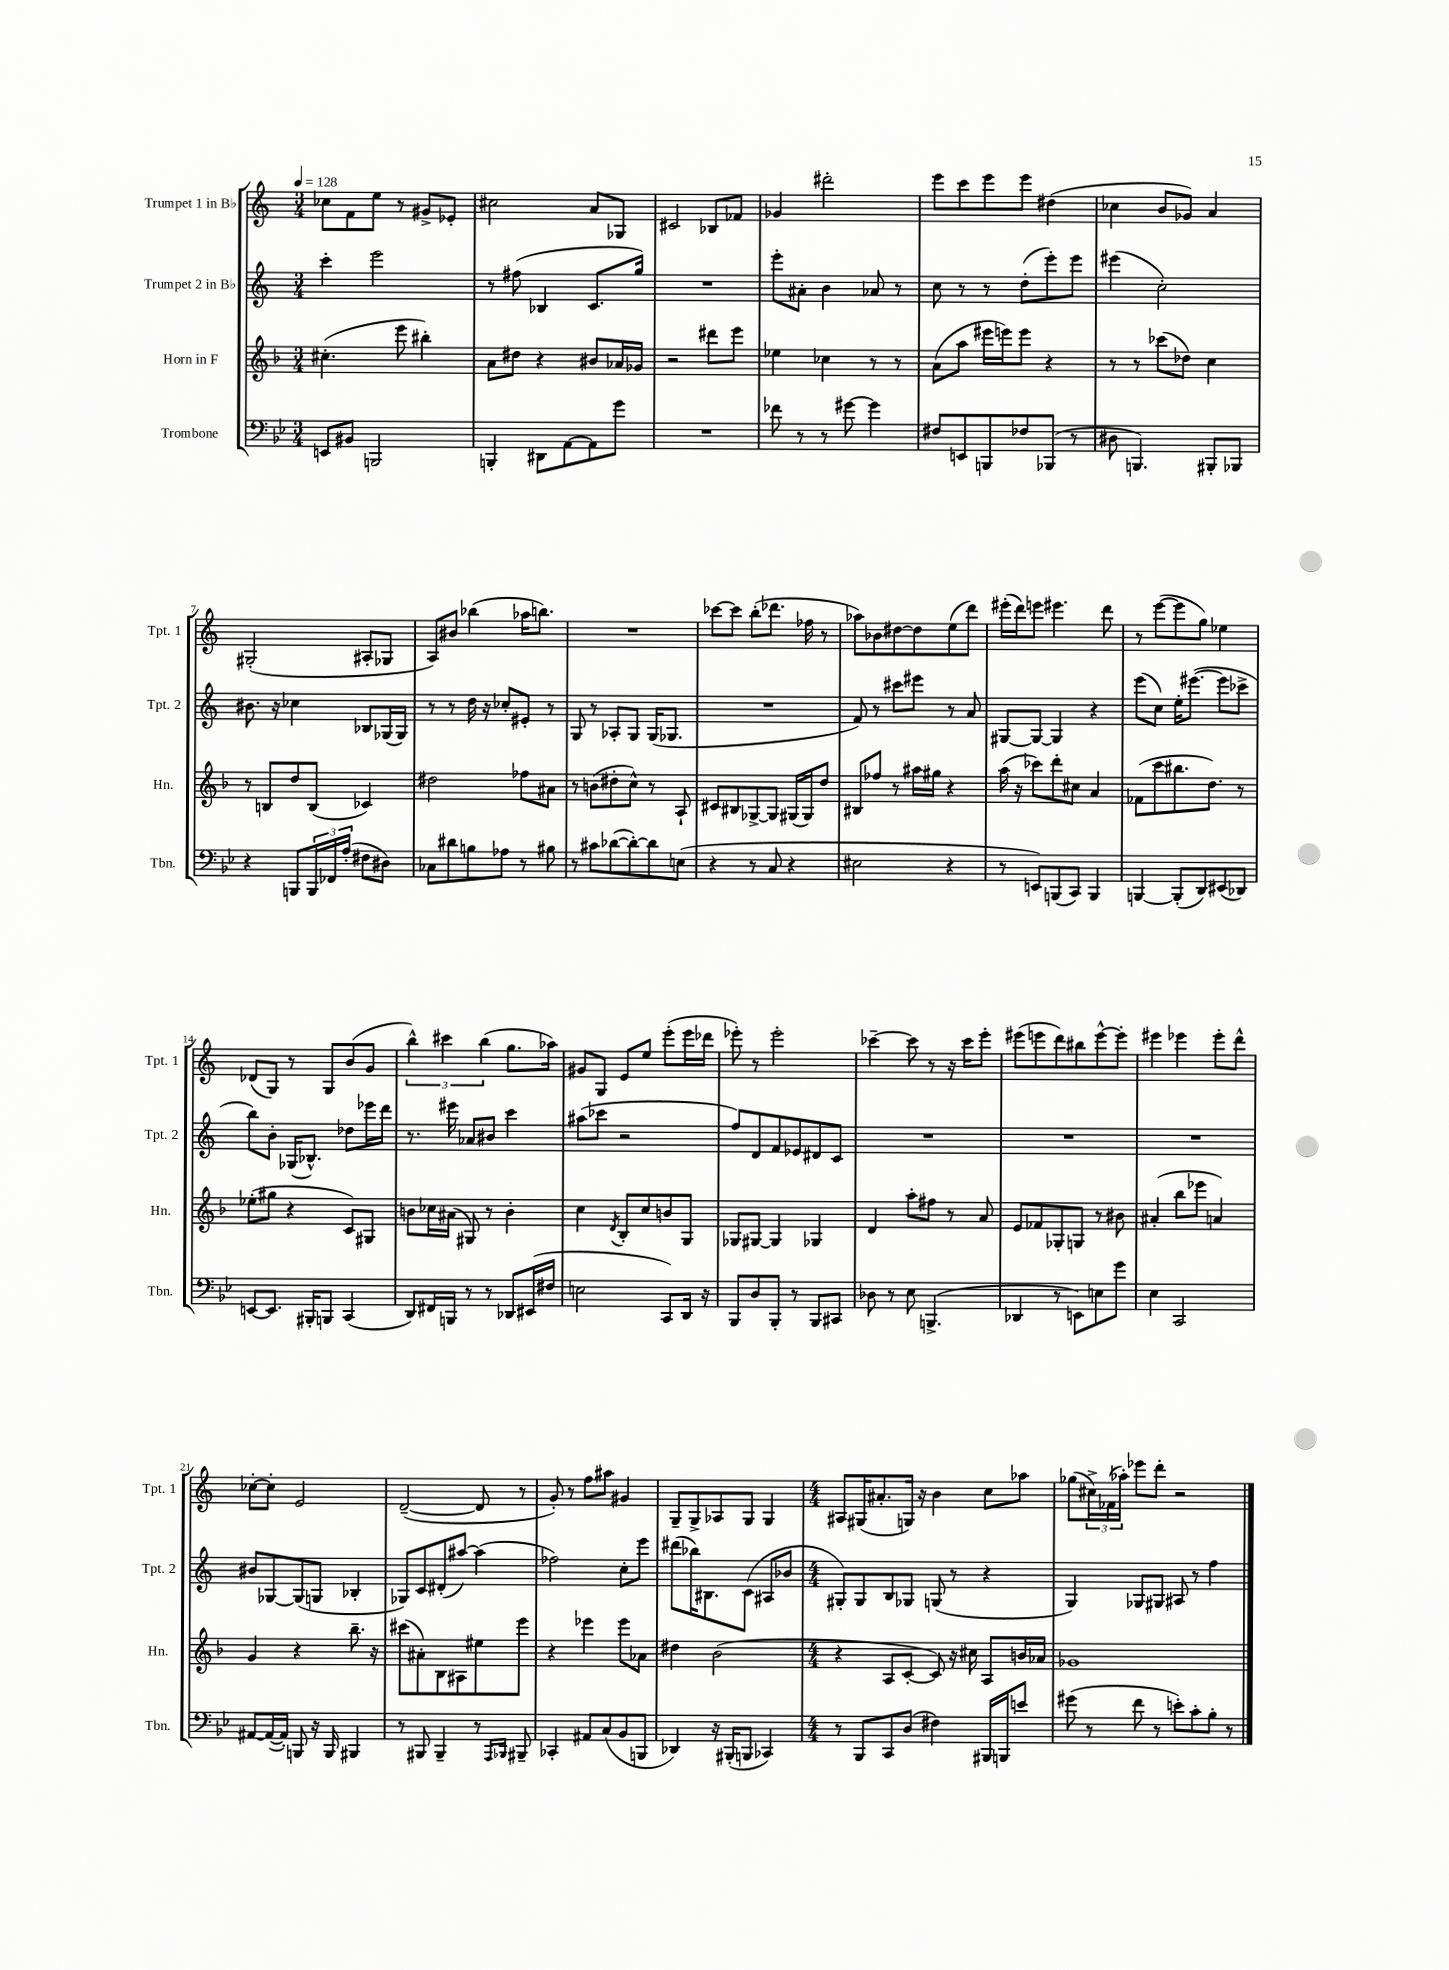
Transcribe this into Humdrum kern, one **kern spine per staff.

**kern	**kern	**kern	**kern
*part4	*part3	*part2	*part1
*staff4	*staff3	*staff2	*staff1
*I"Trombone	*I"Horn in F	*I"Trumpet 2 in B♭	*I"Trumpet 1 in B♭
*I'Tbn.	*I'Hn.	*I'Tpt. 2	*I'Tpt. 1
*clefF4	*clefG2	*clefG2	*clefG2
*k[b-e-]	*k[b-]	*k[]	*k[]
*M3/4	*M3/4	*M3/4	*M3/4
*MM128	*MM128	*MM128	*MM128
=1	=1	=1	=1
8EEn/L	(4.cc#X'\	4ccc'\	8cc-X\L
8BB#X/J	.	.	8f\
2BBBn/	.	2eee\	8ee\J
.	8eee\	.	8r
.	4bb#X'\)	.	8g#X^/L
.	.	.	8e-X'/J
=2	=2	=2	=2
4BBBn'/	8a\L	8r	2cc#X\
.	8dd#X\J	(8ff#X\	.
8DD#X\L	4r	4B-X/	.
[8AA\	.	.	.
8AA\]	8b#X/L	8.c/L	8a/L
8g\J	16a-X/L	.	8G-X/J
.	16g-X/JJ	16gg/Jk)	.
=3	=3	=3	=3
2.r	2r	2.r	2c#X/
.	8ddd#X\L	.	8B-X/L
.	8eee\J	.	8f-X/J
=4	=4	=4	=4
8f-X\	4ee-X\	8eee'\L	4g-X/
8r	.	8a#X'\J	.
8r	4cc-X\	4b\	2ddd#X'\
[8g#X\	.	.	.
4g#\]	8r	8a-X/	.
.	8r	8r	.
=5	=5	=5	=5
8F#X/L	(8a\L	8cc\	8eee\L
8EEn/	8aa\J	8r	8ccc\
8BBBn/	16eee#X\LL	8r	8eee\
.	16eeen\J)	.	.
8F-X/	8eee\J	(8dd'\L	8eee\J
(8BBB-X/J	4r	8eee'\)	(4dd#X\
8r	.	8eee\J	.
=6	=6	=6	=6
8D#X\	8r	(4eee#X\	4cc-X\
4.BBBn/)	8r	.	.
.	(8ccc-X\L	2cc'\)	8b/L
.	8dd-X\J)	.	8g-X/J)
8BBB#X'/L	4cc\	.	4a/
8BBB-X/J	.	.	.
!!LO:LB:g=z
=7	=7	=7	=7
4r	8r	8.b#X\	(2G#X'/
.	8Bn/L	.	.
.	.	16r	.
8BBBn/L	8dd/	4cc-X\	.
24BBB/L	(8B/J	.	.
24FF-X/	.	.	.
(24A'/JJ	.	.	.
8F#X\L	4c-X/)	8B-X/L	8A#X'/L
8D#X\J)	.	(16G-X/L	8G-X/J
.	.	16G-/JJ)	.
=8	=8	=8	=8
8C-X\L	2dd#X\	8r	8A/L)
8d#X\	.	8r	8b#X/J
8Bn\	.	16dd\	(4bb-X\
.	.	16r	.
8A-X\J	.	8cc-X'/L	.
8r	8ff-X\L	8e#X'/J	16aa-X\KL
.	.	.	8.bbn\J)
8B#X\	8a#X\J	8r	.
=9	=9	=9	=9
8r	8r	8G/	2.r
8c#X\L	(8bn\L	8r	.
([8d-X\	8dd#X'\	8A-X'/L	.
8d-'\_)	8cc^^\J)	8G/J	.
8d-\]	8r	(16G/KL	.
.	.	8.G-X/J	.
(8En\J	8A`/	.	.
=10	=10	=10	=10
4r	8c#X/L	2.r	[8ccc-X\L
.	8B#X/	.	8ccc-\J]
8r	[8G-X^/	.	(8bb'\L
8C/	8G-/J]	.	8.ddd-X\J
4r	(16G#X/LL	.	.
.	16G#/J)	.	16ff-X\
.	8dd/J	.	8r
=11	=11	=11	=11
2E#X\	8B#X/L	8f/)	8aa-X\L)
.	8ff-X/J	8r	8b-X\
.	8r	8ccc#X\L	[8dd#X\
.	16aa#X\LL	8eee#X\J	8dd#\]
.	16gg#X\JJ	.	.
4r	4r	8r	(8ee\
.	.	8a/	8ddd\J)
=12	=12	=12	=12
8r	(16aa\	[8G#X/L	(16eee#X'\LL
.	16r	.	16ddd\J)
8EEn/L)	8ccc-X\L)	8G#/J_	8eeen\J
(8BBBn/	8ddd'\	4G#/]	4.eee#X\
8CC/J)	8cc#X\J	.	.
4BBB/	4a/	4r	.
.	.	.	8ddd\
=13	=13	=13	=13
[4BBBn/	(8f-X\L	(8eee\L	8r
.	8ccc\	8cc\J)	([8eee\L
(8BBB'/L]	8.bb#X\	16ee'\KL	8eee\]
.	.	([8.eee#X\J	.
8DD/)	.	.	8gg\J)
.	8.dd\J)	.	.
(8EE#X/	.	8eee#\L]	4ee-X\
8DD-X/J)	8r	8ccc-X^\J	.
!!LO:LB:g=z
=14	=14	=14	=14
[8EEn/L	(8ee-X'\L	8bb\L)	(8d-X/L
8.EE/J]	8gg#X\J	8b'\J	8G/J)
.	4r	(16G-X/KL	8r
16BBB#X'/KL	.	8.B-X^^/J)	.
8BBBn/J	.	.	8G/L
(4CC/	8c/L)	8dd-X\L	(8b/
.	8G#X/J	16eee-X\L	8g/J
.	.	16ddd\JJ	.
=15	=15	=15	=15
8DD/L)	8bn\L	8.r	6bb^^\)
16FF#X/L	16cc-X\L	.	.
.	.	.	6ccc#X\
16BBBn/JJ	(16a#X\JJ	16eee#X\	.
8r	8G#X/)	8a-X/L	.
.	.	.	(6bb\
8r	8r	8b#X/J	.
8DD-X/L	4b'\	4ccc\	8.gg\L
(16EE#X/L	.	.	.
16F#X/JJ	.	.	16aa-X\Jk)
=16	=16	=16	=16
2En\	4cc\	(8aa#X\L	8g#X/L
.	.	8ccc-X\J	8G/J
.	8qd/	.	.
.	8B-'/L	2r	8e/L
.	8cc/	.	8ee/J
8CC/L)	8bn/	.	(8eee'\L
16DD/Jk	8G/J	.	16eee\L
16r	.	.	16ddd-X\JJ
=17	=17	=17	=17
8BBB-/L	8G-X/L	8ff/L)	8eee-X'\)
8D/	[8G#X/J	8d/	8r
8BBB-'/J	4G#/]	8f/	2eee-'\
8r	.	8e-X/	.
8BBB-/L	4G-X/	8d#X/	.
8CC#X/J	.	8c/J	.
=18	=18	=18	=18
8D-X\	4d/	2.r	[4ccc-X~\
8r	.	.	.
8E-\	8aa'\L	.	8ccc-\]
(4.BBBn^/	8ff#X\J	.	8r
.	8r	.	16r
.	.	.	16ccc-\KL
.	8a/	.	8eee'\J
=19	=19	=19	=19
4DD-X/	8e/L	2.r	(8eee#X\L
.	8f-X/	.	8eeen\
8r	8G-X'/	.	8ddd\)
8EEn\L)	8Gn/J	.	8bb#X\
8En\	8r	.	[8eee^^\
8g\J	8b#X\	.	8eee'\J]
=20	=20	=20	=20
4E-\	(4a#X'/	2.r	4eee#X\
2CC/	8bb-\L	.	4eee-X\
.	8eee-X\J	.	.
.	4an/)	.	8eee-'\L
.	.	.	8ddd^^\J
!!LO:LB:g=z
=21	=21	=21	=21
[8AA#X/L	4g/	8b#X/L	[8cc-X'\L
(16AA#/L_	.	[8G-X/	8cc-'\J]
16AA#'/JJ])	.	.	.
8BBBn/	4r	(8G-/]	2e/
16r	.	8Gn/J	.
16BBB/	.	.	.
4BBB#X/	8.bb-~\	4B-X'/	.
.	16r	.	.
=22	=22	=22	=22
8r	(8ccc#X\L	8G-X/L)	([2d~/
8BBB#X/	8a#X'\)	8c/	.
4BBB#~/	8B-\	(8d#X'/	.
.	8A#X\	[8aa#X/J)	.
8r	8ee#X\	(4aa#\]	8d/]
16qqAAA/LL	.	.	.
16qqBBB-X/JJ	.	.	.
8BBB#X~/	8eee\J	.	8r
=23	=23	=23	=23
4CC-X'/	4r	2ff-X\)	8g'/)
.	.	.	8r
8AA#X/L	4eee-X\	.	8ff\L
(8C/	.	.	8aa#X\J
8BB-/	8eee-\L	8cc'\L	4g#X/
8BBBn/J	8a-X\J	8eee\J	.
=24	=24	=24	=24
4DD-X/)	4dd#X\	(8ddd#X\L	8G~/L
.	.	16bb-X\K)	8G^/
.	.	8.B#X\	.
16r	(2b-\	.	8A-X/
(16BBB#X'/KL	.	.	.
8BBBn/J	.	(8c\J	8G/J
4CC-X/)	.	8A#X/L	4G/
.	.	8b-X/J	.
=25	=25	=25	=25
*M4/4	*M4/4	*M4/4	*M4/4
8r	4r	8G#X'/L)	8A#X/L
8BBB-/L	.	8G#/	(16G#X/K
.	.	.	8.a#X'/
8CC/	8A/L	8B/	.
(8D/J	[8c'/J	8G-X/J	16Gn/Jk)
.	.	.	16r
4F#X\)	8c/])	(8Gn/	4b\
.	16r	8r	.
.	16cc#X\	.	.
16BBB#X/LL	8A/L	4r	8cc\L
16BBBn/J	.	.	.
8en/J	16bn/L	.	8aa-X\J
.	16a-X/JJ	.	.
=26	=26	=26	=26
(8g#X\	1g-X	4G/)	(8gg-X\L
8r	.	.	24cc#X^\L)
.	.	.	(24f-X\
.	.	.	24aa-X'\JJ)
8f\	.	8G-X/L	8eee-X\L
8r	.	8G#X/J	8ddd'\J
8en'\L)	.	8A#X/	2r
8c'\	.	8r	.
8B-'\J	.	4ff\	.
8r	.	.	.
==	==	==	==
*-	*-	*-	*-
